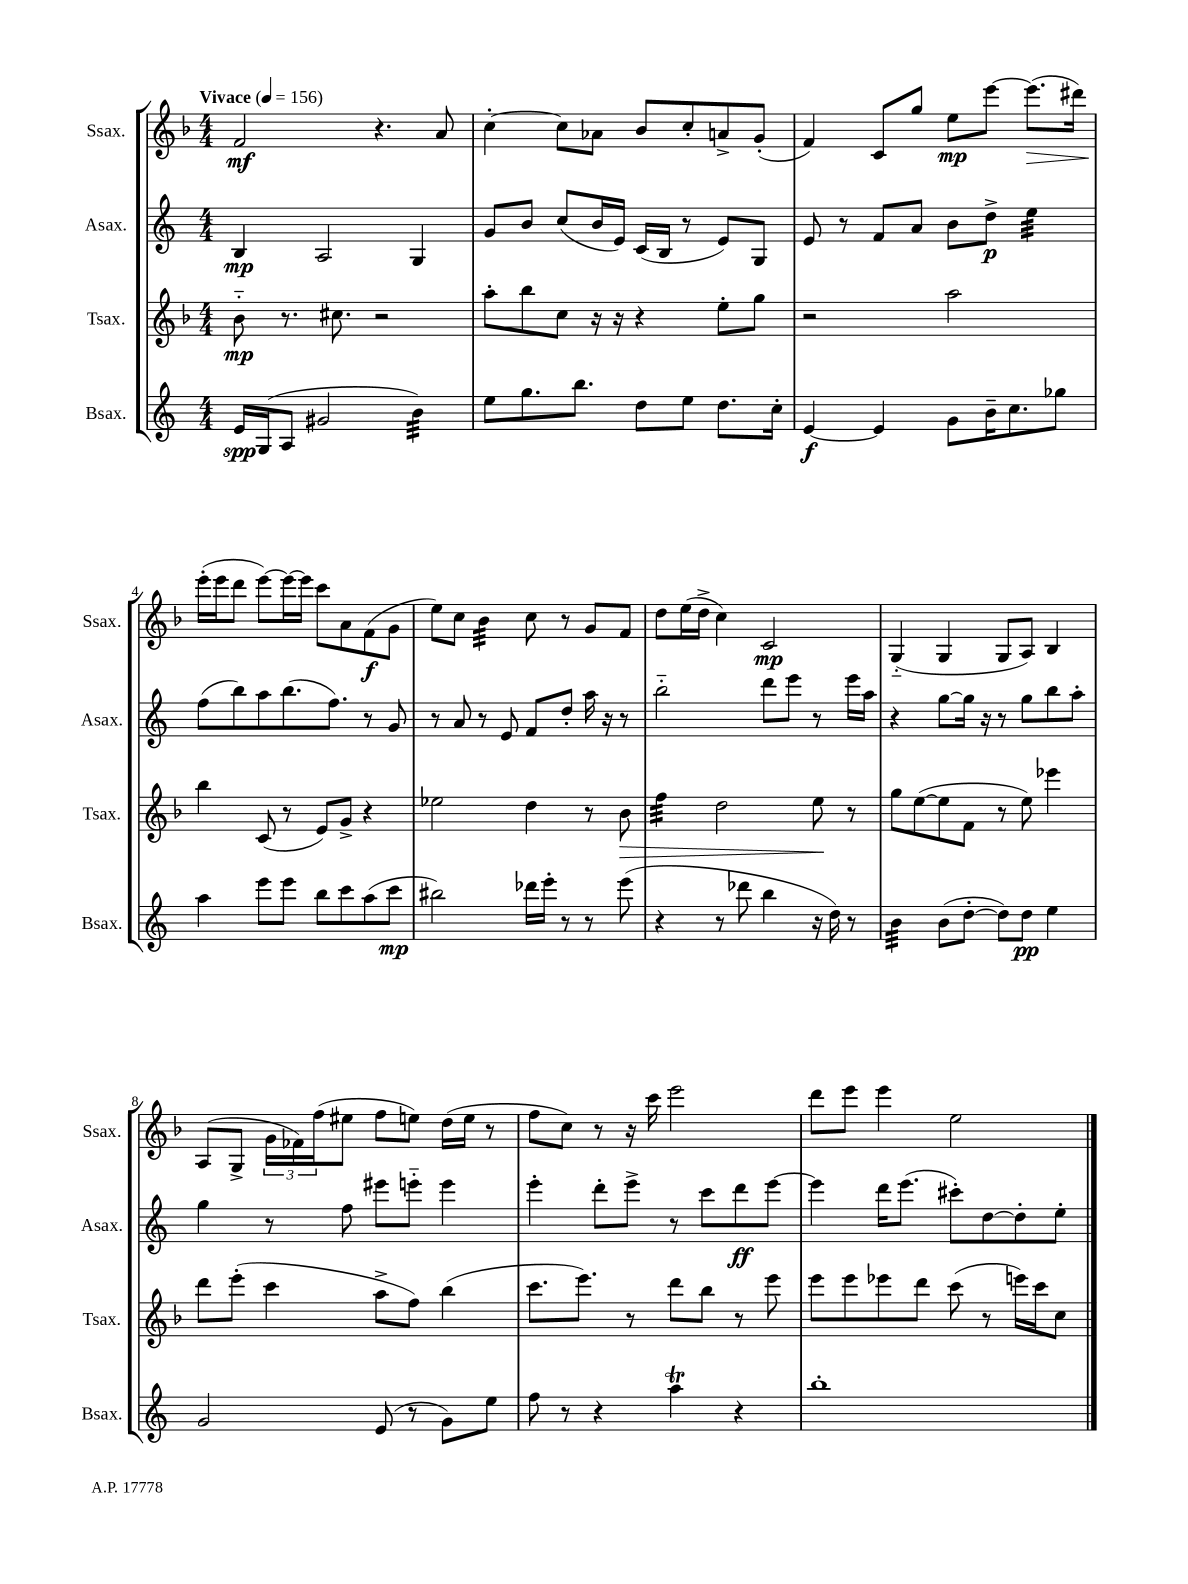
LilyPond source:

<<
\new StaffGroup <<
\new Staff = "s0" \with { instrumentName = "Ssax." shortInstrumentName = "Ssax." } {
    \clef treble \key f \major \numericTimeSignature \time 4/4 \tempo "Vivace" 4 = 156
    f'2\mf r4. a'8 |
    c''4~-. c''8 aes'8 bes'8 c''8-. a'8-> g'8-.( |
    f'4) c'8 g''8 e''8\mp e'''8~ e'''8.\>( dis'''16) |
    e'''16-.\!( e'''16 d'''8 e'''8~) e'''16~ e'''16 c'''8 a'8 f'8\f( g'8 |
    e''8) c''8 bes'4:32 c''8 r8 g'8 f'8 |
    d''8 e''16( d''16-> c''4) c'2\mp |
    g4-_( g4 g8 a8) bes4 |
    a8( g8-> \tuplet 3/2 { g'16 fes'16) f''16( } eis''8 f''8 e''8) d''16( e''16 r8 |
    f''8 c''8) r8 r16 c'''16 e'''2 |
    d'''8 e'''8 e'''4 e''2 \bar "|." |
}
\new Staff = "s1" \with { instrumentName = "Asax." shortInstrumentName = "Asax." } {
    \clef treble \key c \major \numericTimeSignature \time 4/4
    b4\mp a2 g4 |
    g'8 b'8 c''8( b'16 e'16) c'16( b16 r8 e'8) g8 |
    e'8 r8 f'8 a'8 b'8 d''8->\p e''4:32 |
    f''8( b''8) a''8 b''8.( f''8.) r8 g'8 |
    r8 a'8 r8 e'8 f'8 d''8-. a''16 r16 r8 |
    b''2-_ d'''8 e'''8 r8 e'''16 a''16 |
    r4 g''8~ g''16 r16 r8 g''8 b''8 a''8-. |
    g''4 r8 f''8 eis'''8 e'''8-_ e'''4 |
    e'''4-. d'''8-. e'''8-> r8 c'''8 d'''8\ff e'''8~ |
    e'''4 d'''16 e'''8.( cis'''8-.) d''8~ d''8-. e''8-. \bar "|." |
}
\new Staff = "s2" \with { instrumentName = "Tsax." shortInstrumentName = "Tsax." } {
    \clef treble \key f \major \numericTimeSignature \time 4/4
    bes'8-_\mp r8. cis''8. r2 |
    a''8-. bes''8 c''8 r16 r16 r4 e''8-. g''8 |
    r2 a''2 |
    bes''4 c'8( r8 e'8) g'8-> r4 |
    ees''2 d''4 r8 bes'8\> |
    f''4:32 d''2 e''8\! r8 |
    g''8 e''8~( e''8 f'8 r8 e''8) ees'''4 |
    d'''8 e'''8-.( c'''4 a''8-> f''8) bes''4( |
    c'''8. e'''8.) r8 d'''8 bes''8 r8 e'''8 |
    e'''8 e'''8 ees'''8 d'''8 c'''8( r8 e'''16) c'''16 c''8 \bar "|." |
}
\new Staff = "s3" \with { instrumentName = "Bsax." shortInstrumentName = "Bsax." } {
    \clef treble \key c \major \numericTimeSignature \time 4/4
    e'16\spp g16( a8 gis'2 b'4:32) |
    e''8 g''8. b''8. d''8 e''8 d''8. c''16-. |
    e'4~\f e'4 g'8 b'16-- c''8. ges''8 |
    a''4 e'''8 e'''8 b''8 c'''8 a''8( c'''8\mp |
    bis''2) des'''16 e'''16-. r8 r8 e'''8( |
    r4 r8 des'''8 b''4 r16 d''16) r8 |
    b'4:32 b'8( d''8~-. d''8) d''8\pp e''4 |
    g'2 e'8( r8 g'8) e''8 |
    f''8 r8 r4 a''4\trill r4 |
    b''1-. \bar "|." |
}
>>
>>
